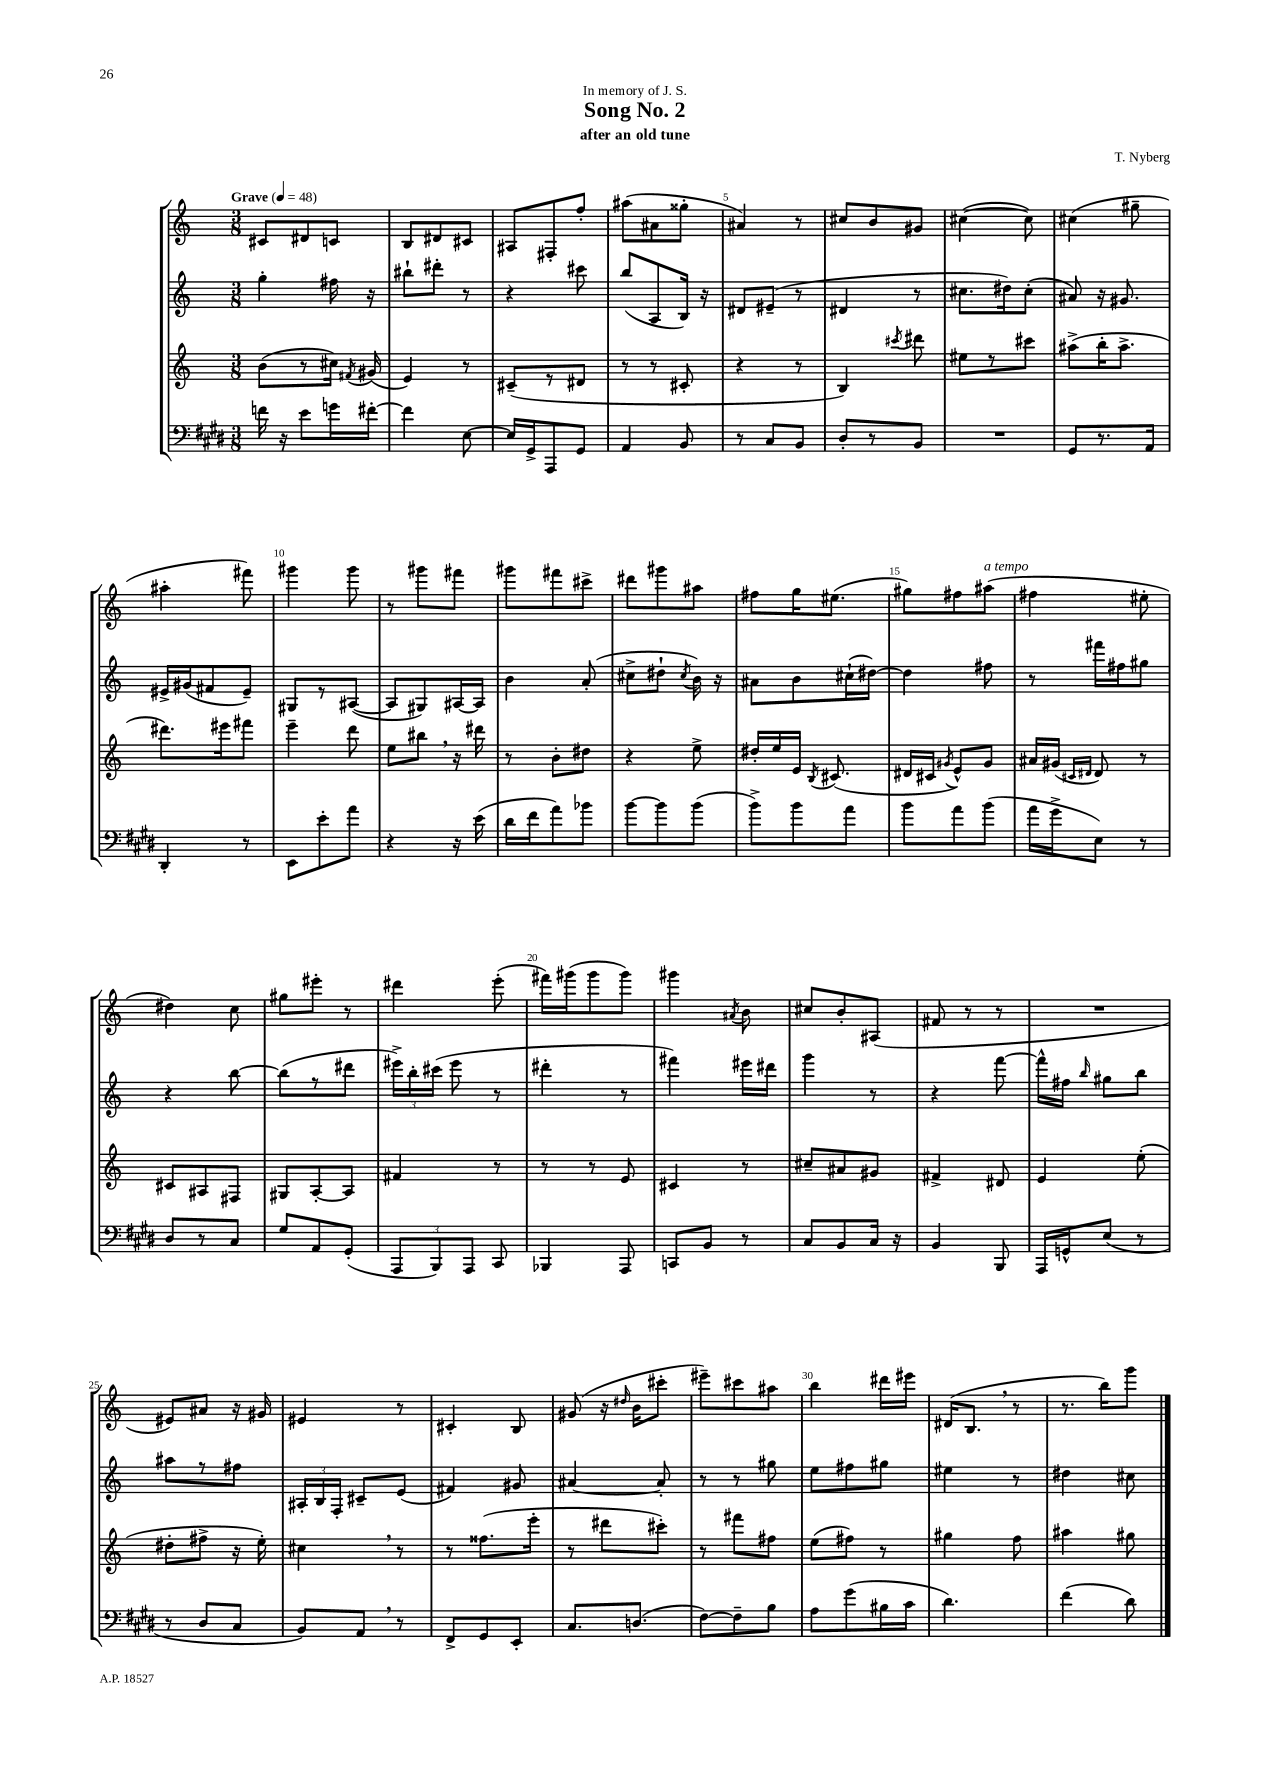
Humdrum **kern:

**kern	**kern	**kern	**kern
*part4	*part3	*part2	*part1
*staff4	*staff3	*staff2	*staff1
*clefF4	*clefG2	*clefG2	*clefG2
*k[f#c#g#d#]	*k[]	*k[]	*k[]
*M3/8	*M3/8	*M3/8	*M3/8
*MM48	*MM48	*MM48	*MM48
=1	=1	=1	=1
!	!	!	!LO:TX:a:B:t=Grave
16fn\	(8b\L	4gg'\	8c#X/L
16r	.	.	.
8e\L	8r	.	8d#X/
16gn\L	16cc#X\Jk)	16ff#X\	8cn/J
.	8qf#X/	.	.
[16f#X'\JJ	(16g#X/	16r	.
=2	=2	=2	=2
4f#\]	4e/)	8bb#X`\L	8B/L
.	.	8ddd#X'\J	8d#X/
[8E\	8r	8r	8c#X/J
=3	=3	=3	=3
16E/LL]	(8c#X~/L	4r	8A#X/L
16GG#^/J	.	.	.
8AAA/	8r	.	8F#X'/
8GG#/J	8d#X/J	8ccc#X\	8ff'/J
=4	=4	=4	=4
4AA/	8r	(8bb/L	(8aa#X\L
.	8r	8A/	8a#X\
8BB/	8c#X'/	16B/Jk)	8gg##X'\J
.	.	16r	.
=5	=5	=5	=5
8r	4r	8d#X/L	4a#X/)
8C#/L	.	(8e#X~/J	.
8BB/J	8r	8r	8r
=6	=6	=6	=6
8D#'/L	4B/)	4d#X/	8cc#X/L
8r	.	.	8b/
.	8qccc#X/	.	.
8BB/J	8ddd#X\	8r	8g#X/J
=7	=7	=7	=7
4.r	8ee#X\L	8.cc#X\L	([4cc#X\
.	8r	.	.
.	.	16dd#X\k)	.
.	8ccc#X\J	(8cc#'\J	8cc#\])
=8	=8	=8	=8
8GG#/L	(8aa#X^\L	8a#X/)	(4cc#X\
8.r	16bb'\K	16r	.
.	8.aa#^\J	8.g#X/	.
.	.	.	8gg#X~\
16AA/Jk	.	.	.
!!LO:LB:g=z
=9	=9	=9	=9
4DD#'/	8.ddd#X\L)	16e#X^/LL	4aa#X'\
.	.	(16g#X/J	.
.	.	8f#X/	.
.	16eee#X\k	.	.
8r	8fff#X\J	8e#~/J)	8fff#X\)
=10	=10	=10	=10
8EE\L	4eee~\	8G#X/L	4ggg#X\
8e'\	.	8r	.
8a\J	8ddd\	([8A#X/J	8ggg#\
=11	=11	=11	=11
4r	8ee\L	8A#/L]	8r
.	8bb#X,\J	8G#X/)	8ggg#X\L
16r	16r	[16A#X/L	8fff#X\J
(16e\	16ddd#X\	16A#/JJ]	.
=12	=12	=12	=12
16d#\LL	8r	4b\	8ggg#X\L
16f#\J	.	.	.
8a\)	8b'\L	.	8fff#X\
8b-X\J	8dd#X\J	(8a'/	8ccc#X^\J
=13	=13	=13	=13
[8b\L	4r	8cc#X^\L	8ddd#X\L
8b\]	.	8dd#X`\J	8ggg#X\
.	.	8qcc#/	.
(8b\J	8ee^\	16b\)	8aa#X\J
.	.	16r	.
=14	=14	=14	=14
8b^\L)	16dd#X'/LL	8a#X\L	8ff#X\L
.	16ee/	.	.
8b\	16e/JJ	8b\	16gg\K
.	8qB/	.	.
.	(8.c#X/	.	(8.ee#X\J
8a\J	.	(16cc#X`\L	.
.	.	[16dd#X\JJ)	.
=15	=15	=15	=15
8b\L	16d#X/LL	4dd#\]	8gg#X\L)
.	16c#X/JJ	.	.
.	8qg#X/	.	.
8a\	8e^^/L)	.	8ff#X\
!	!	!	!LO:TX:a:i:t=a tempo
(8b\J	8g#/J	8ff#X\	(8aa#X\J
=16	=16	=16	=16
16a\LL	16a#X/LL	8r	4ff#X\
16g#^\J	(16g#X/JJ	.	.
.	16qqc#X/LL	.	.
.	16qqd#X/JJ	.	.
8E\J)	8d#/)	16fff#X\LL	.
.	.	16ff#X\J	.
8r	8r	8gg#X\J	8ee#X'\
!!LO:LB:g=z
=17	=17	=17	=17
8D#/L	8c#X/L	4r	4dd#X\)
8r	8A#X/	.	.
8C#/J	8F#X/J	[8bb\	8cc\
=18	=18	=18	=18
8G#/L	8G#X/L	(8bb\L]	8gg#X\L
8AA/	[8A'/	8r	8eee#X'\J
(8GG#'/J	8A/J]	8ddd#X\J	8r
=19	=19	=19	=19
12AAA/L	4f#X/	24eee#X^\LL)	4ddd#X\
.	.	24bb'\	.
12BBB/)	.	(24ccc#X\JJ	.
.	.	8eee#\	.
12AAA/J	.	.	.
8CC#/	8r	8r	(8eee'\
=20	=20	=20	=20
4BBB-X/	8r	4ddd#X'\	16fff#X\LL)
.	.	.	(16ggg#X\J
.	8r	.	8ggg#\
8AAA/	8e/	8r	8ggg#\J)
=21	=21	=21	=21
8CCn/L	4c#X/	4fff#X\)	4ggg#X\
8BB/J	.	.	.
.	.	.	8qa#X/
8r	8r	16eee#X\LL	8b\
.	.	16ddd#X\JJ	.
=22	=22	=22	=22
8C#/L	8cc#X~/L	4ggg\	8cc#X/L
8BB/	8a#X/	.	8b'/
16C#/Jk	8g#X/J	8r	(8A#X/J
16r	.	.	.
=23	=23	=23	=23
4BB/	4f#X^/	4r	8f#X/
.	.	.	8r
8BBB/	8d#X/	[8fff\	8r
=24	=24	=24	=24
16AAA/LL	4e/	16fff^^\LL]	4.r
16GGn^^/J	.	16ff#X\JJ	.
.	.	16qqbb/	.
(8E/J	.	8gg#X\L	.
8r	(8ee'\	8bb\J	.
!!LO:LB:g=z
=25	=25	=25	=25
8r	8dd#X'\L	8aa#X\L	8e#X/L)
8D#/L	8ff#X^\J	8r	8a#X/J
8C#/J	16r	8ff#X\J	16r
.	16ee'\)	.	16g#X/
=26	=26	=26	=26
8BB/L)	4cc#X,\	24A#X'/LL	4e#X/
.	.	24B/	.
.	.	24F'/JJ	.
8AA,/J	.	8c#X~/L	.
8r	8r	(8e/J	8r
=27	=27	=27	=27
8FF#^/L	8r	4f#X/)	4c#X'/
8GG#/	(8.ff##X\L	.	.
8EE'/J	.	8g#X/	8B/
.	16eee'\Jk	.	.
=28	=28	=28	=28
8.C#/L	8r	[4a#X/	(8g#X/
.	8ddd#X\L	.	16r
.	.	.	16qqdd#X/
(8.Dn/J	.	.	16b\KL
.	8ccc#X'\J)	8a#'/]	8ccc#X'\J
=29	=29	=29	=29
[8F#\L)	8r	8r	8eee#X~\L)
8F#~\]	8fff#X\L	8r	8ccc#X\
8B\J	8ff#X\J	8gg#X\	8aa#X\J
=30	=30	=30	=30
8A\L	(8ee\L	8ee\L	4bb\
(8g#\	8ff#X\J)	8ff#X\	.
16B#X\L	8r	8gg#X\J	16ddd#X\LL
16c#\JJ	.	.	16eee#X\JJ
=31	=31	=31	=31
4.d#\)	4gg#X\	4ee#X\	(16d#X/KL
.	.	.	8.B,/J
.	8ff\	8r	8r
=32	=32	=32	=32
(4f#\	4aa#X\	4dd#X\	8.r
.	.	.	16bb\KL)
8d#\)	8gg#X\	8cc#X\	8ggg\J
==	==	==	==
*-	*-	*-	*-
